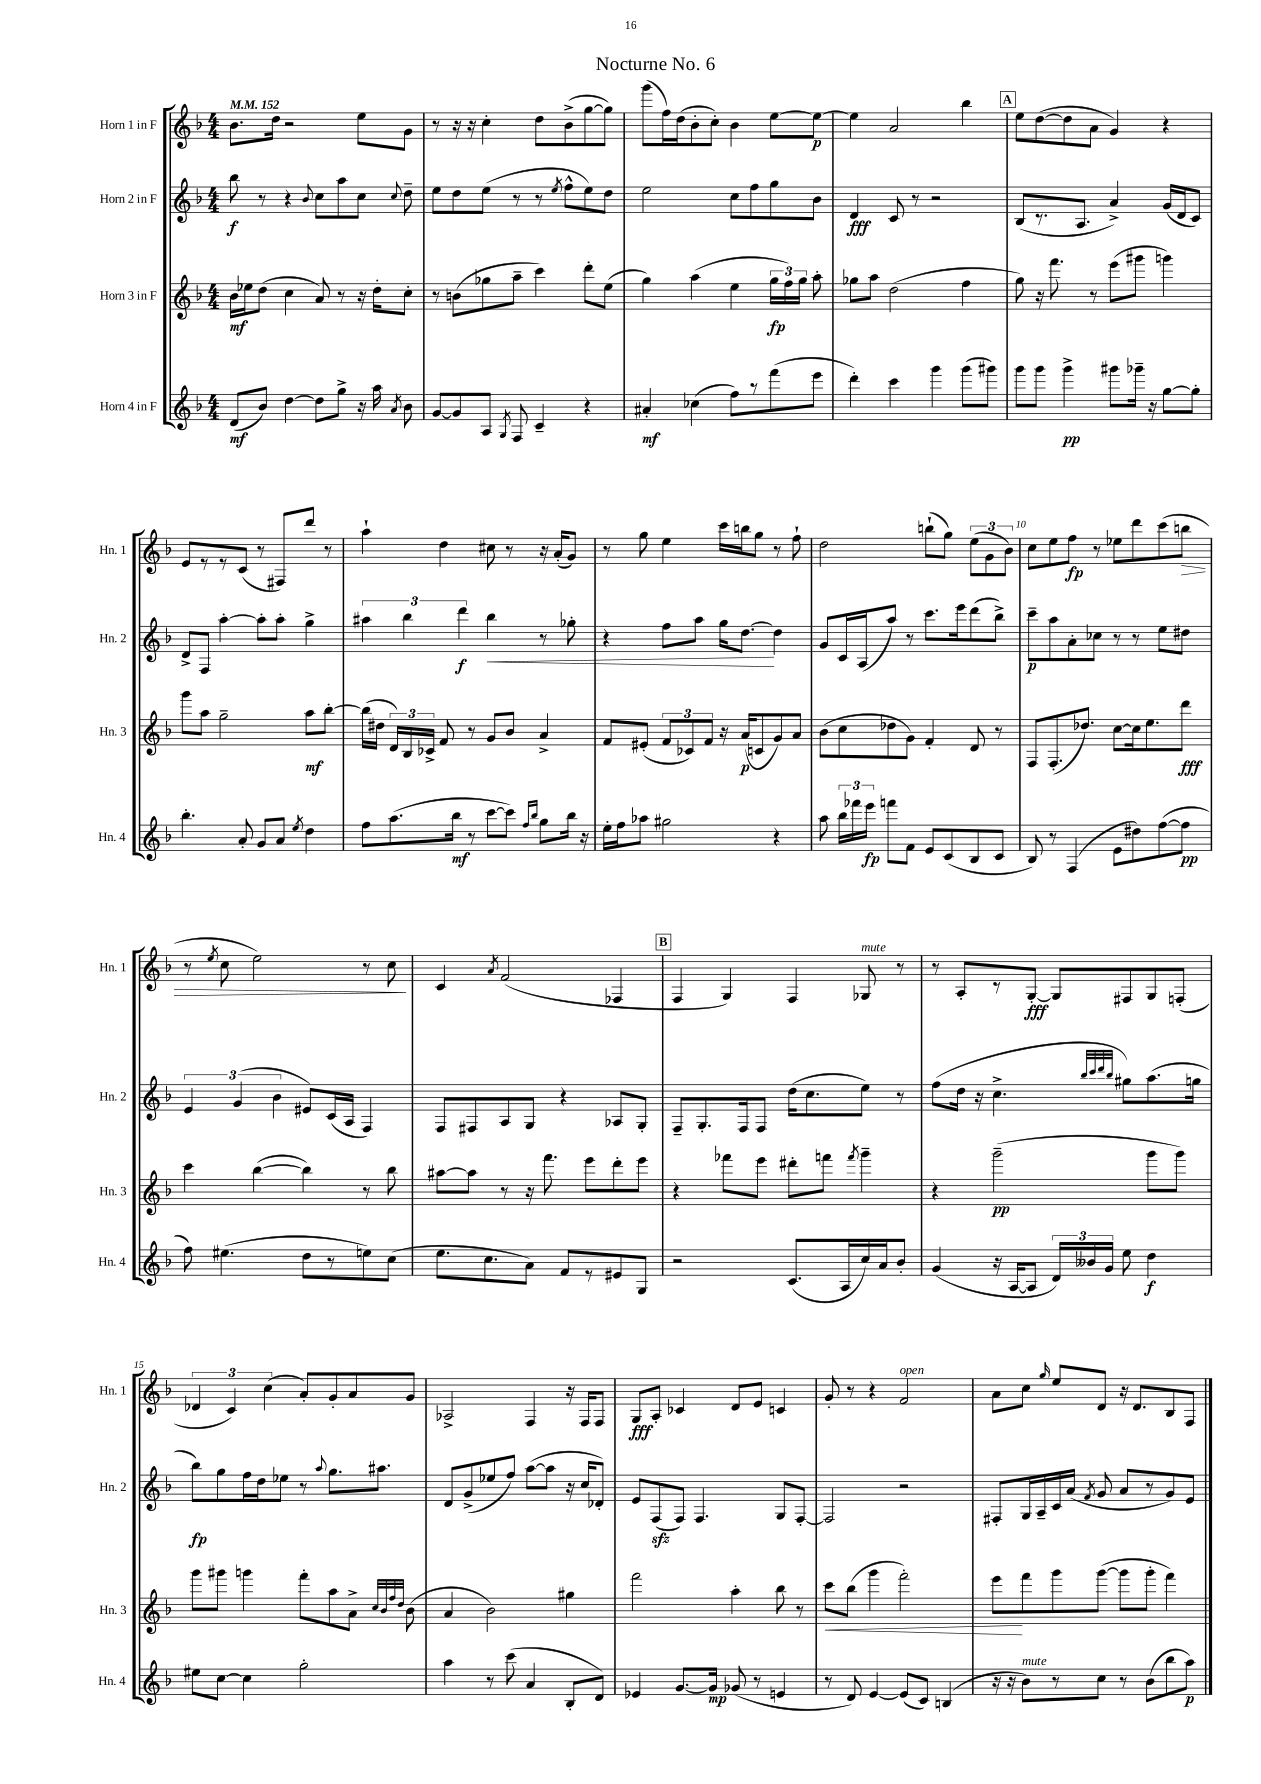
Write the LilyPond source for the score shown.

\header { title = "Nocturne No. 6" }
<<
\new StaffGroup <<
\new Staff = "s0" \with { instrumentName = "Horn 1 in F" shortInstrumentName = "Hn. 1" } {
    \clef treble \key f \major \numericTimeSignature \time 4/4 \tempo 4 = 152
    \autoBeamOff bes'8.[ d''16] r2 e''8[ g'8] |
    r8 r16 r16 c''4-. d''8[ bes'8->( g''8~ g''8]) |
    g'''8[( f''16) d''16( bes'8-. c''8]-.) bes'4 e''8[~ e''8]~\p |
    e''4 a'2 bes''4 |
    \mark \markup { \box "A" } e''8[ d''8~( d''8 a'8] g'4) r4 |
    e'8[ r8 r8 c'8]( r8 fis8[) d'''8] r8 |
    a''4-! d''4 cis''8 r8 r16 a'16[-.( g'8]) |
    r8 g''8 e''4 c'''16[ b''16 g''8] r8 f''8-! |
    d''2 b''8[-!( g''8]) \tuplet 3/2 { e''8[( g'8 bes'8]) } |
    c''8[ e''8 f''8]\fp r8 ees''8[ d'''8 c'''8( b''8]\> |
    r8 \acciaccatura { e''8 } c''8 e''2) r8 c''8\! |
    c'4 \acciaccatura { a'8 } f'2( fes4 |
    \mark \markup { \box "B" } f4 g4) f4 ges8^\markup { \italic "mute" } r8 |
    r8 a8[-. r8 g8]~-.\fff g8[ fis8 g8 f8]-.( |
    \tuplet 3/2 { des'4 c'4) c''4( } a'8[-.) g'8-. a'8 g'8] |
    aes2-> f4 r16 f16[ f8] |
    g8[\fff a8]-. ces'4 d'8[ e'8] c'4 |
    g'8-. r8 r4 f'2^\markup { \italic "open" } |
    a'8[ c''8] \grace { g''16 } e''8[ d'8] r16 d'8.[ bes8 f8] \bar "|." |
}
\new Staff = "s1" \with { instrumentName = "Horn 2 in F" shortInstrumentName = "Hn. 2" } {
    \clef treble \key f \major \numericTimeSignature \time 4/4
    \autoBeamOff bes''8\f r8 r4 \appoggiatura { bes'8 } c''8[ a''8 c''8] \appoggiatura { c''8 } d''8-- |
    e''8[ d''8 e''8]( r8 r8 \acciaccatura { e''8 } f''8[-^ e''8) d''8] |
    e''2 c''8[ f''8 g''8 bes'8] |
    d'4\fff c'8 r8 r2 |
    \mark \markup { \box "A" } bes8[( r8. a8.] a'4->) g'16[( d'16 c'8]) |
    d'8[-> f8] a''4~-. a''8[-. a''8]-. g''4-> |
    \tuplet 3/2 { ais''4 bes''4 d'''4\f } bes''4\< r8 ges''8-. |
    r4 f''8[ a''8] g''16[ d''8.]~\! d''4 |
    g'8[ c'16 a16( a''8]) r8 c'''8.[ e'''16 d'''8( bes''8]->) |
    c'''8[--\p a''8 a'8-. ces''8] r8 r8 e''8[ dis''8] |
    \tuplet 3/2 { e'4 g'4( bes'4 } eis'8[) c'16( a16] f4) |
    f8[ fis8 a8 g8] r4 aes8[ g8]-. |
    \mark \markup { \box "B" } f8[-- g8.-. f16 f8] d''16[( c''8. e''8]) r8 |
    f''8[( d''16] r16 c''4.-> \grace { bes''32[ c'''32 d'''32 bes''32] } gis''8[) a''8.( g''16] |
    bes''8[\fp) g''8 f''16 d''16 ees''8] r8 \appoggiatura { a''8 } g''8.[ ais''8.] |
    d'8[ g'8->( ees''8 f''8]) a''8[~( a''8] r16 c''16[ des'8]-.) |
    e'8[ f8\sfz( f8]) f4. g8[ f8]~-. |
    f2 r2 |
    fis8[-. g16 a16-- c'16 a'16]( \acciaccatura { f'8 } g'8 a'8[ r8 g'8) e'8] \bar "|." |
}
\new Staff = "s2" \with { instrumentName = "Horn 3 in F" shortInstrumentName = "Hn. 3" } {
    \clef treble \key f \major \numericTimeSignature \time 4/4
    \autoBeamOff bes'16[\mf ees''16 d''8]( c''4 a'8) r8 r16 d''16[-. c''8]-. |
    r8 b'8[( ges''8 a''8]-- c'''4) d'''8[-. e''8]( |
    g''4) a''4( e''4 \tuplet 3/2 { g''16[\fp f''16) g''16] } a''8-. |
    ges''8[ a''8] d''2( f''4 |
    \mark \markup { \box "A" } g''8) r16 f'''8. r8 e'''8[( gis'''8] g'''4) |
    g'''8[ a''8] g''2-- a''8[\mf bes''8]~-. |
    bes''16[( dis''16] \tuplet 3/2 { d'16[) bes16 ces'16]-> } f'8 r8 g'8[ bes'8] a'4-> |
    f'8[ eis'8]-.( \tuplet 3/2 { f'8[ ces'8) f'8] } r16 a'16[\p( c'8 g'8) a'8] |
    bes'8[( c''8 des''8 g'8]) f'4-. d'8 r8 |
    f8[ f8.-.( des''8.]) c''8[~ c''16 e''8. d'''8]\fff |
    c'''4 bes''4~( bes''4) r8 bes''8 |
    ais''8[~ ais''8] r8 r16 f'''8. e'''8[ d'''8-. e'''8] |
    \mark \markup { \box "B" } r4 fes'''8[ e'''8] dis'''8[-. f'''8] \acciaccatura { f'''8 } g'''4-- |
    r4 g'''2--\pp( g'''8[ g'''8]) |
    g'''8[ gis'''8] g'''4 f'''8[-. a''8 a'8]-> \grace { c''32[ bes'32 f''32 d''32] } bes'8( |
    a'4 bes'2) gis''4 |
    f'''2 a''4-. bes''8 r8 |
    c'''8[\< bes''8]( g'''4 f'''2-.) |
    e'''8[\! f'''8 g'''8 g'''8]~( g'''8[ g'''8]-. f'''4) \bar "|." |
}
\new Staff = "s3" \with { instrumentName = "Horn 4 in F" shortInstrumentName = "Hn. 4" } {
    \clef treble \key f \major \numericTimeSignature \time 4/4
    \autoBeamOff d'8[\mf( bes'8]) d''4~ d''8[ g''8]-> r16 a''16 \acciaccatura { a'8 } bes'8 |
    g'8[~ g'8 a8] \acciaccatura { g8 } f8 c'4-- r4 |
    ais'4-.\mf ces''4( f''8[) r8 f'''8( e'''8] |
    d'''4-.) c'''4 g'''4 g'''8[( gis'''8]) |
    \mark \markup { \box "A" } g'''8[ g'''8] g'''4->\pp gis'''8[ ges'''16]-- r16 g''8[~ g''8]-. |
    bes''4.-. a'8-. g'8[ a'8] \acciaccatura { e''8 } d''4 |
    f''8[ a''8.( bes''16]\mf r8 c'''8[~ c'''8]) \grace { f''16[ bes''16] } g''8[ bes''16] r16 |
    e''16[-. f''16 aes''8] gis''2 r4 |
    a''8 \tuplet 3/2 { bes''16[ fes'''16 e'''16]\fp } f'''8[ f'8] e'8[ c'8( bes8 c'8] |
    bes8) r8 f4( e'8[ dis''8) f''8~( f''8]\pp |
    f''8) eis''4.( d''8[ r8 e''8) c''8]( |
    e''8.[ c''8. a'8]) f'8[ r8 eis'8 g8] |
    \mark \markup { \box "B" } r2 c'8.[( a16 c''16) a'16 bes'8]-. |
    g'4( r16 a16[~ a8] \tuplet 3/2 { d'16[) beses'16 g'16] } e''8 d''4\f |
    eis''8[ c''8]~ c''4 g''2-. |
    a''4 r8 c'''8( a'4 bes8[-. d'8]) |
    ees'4 g'8.[~ g'16]\mp ges'8( r8 e'4 |
    r8 d'8) e'4~ e'8[( c'8]) b4( |
    r16 r16 bes'8[^\markup { \italic "mute" }) r8 c''8] r8 bes'8[( bes''8 a''8]\p) \bar "|." |
}
>>
>>
\layout { \context { \Score \override BarNumber.break-visibility = ##(#f #t #t) barNumberVisibility = #(every-nth-bar-number-visible 5) } }
